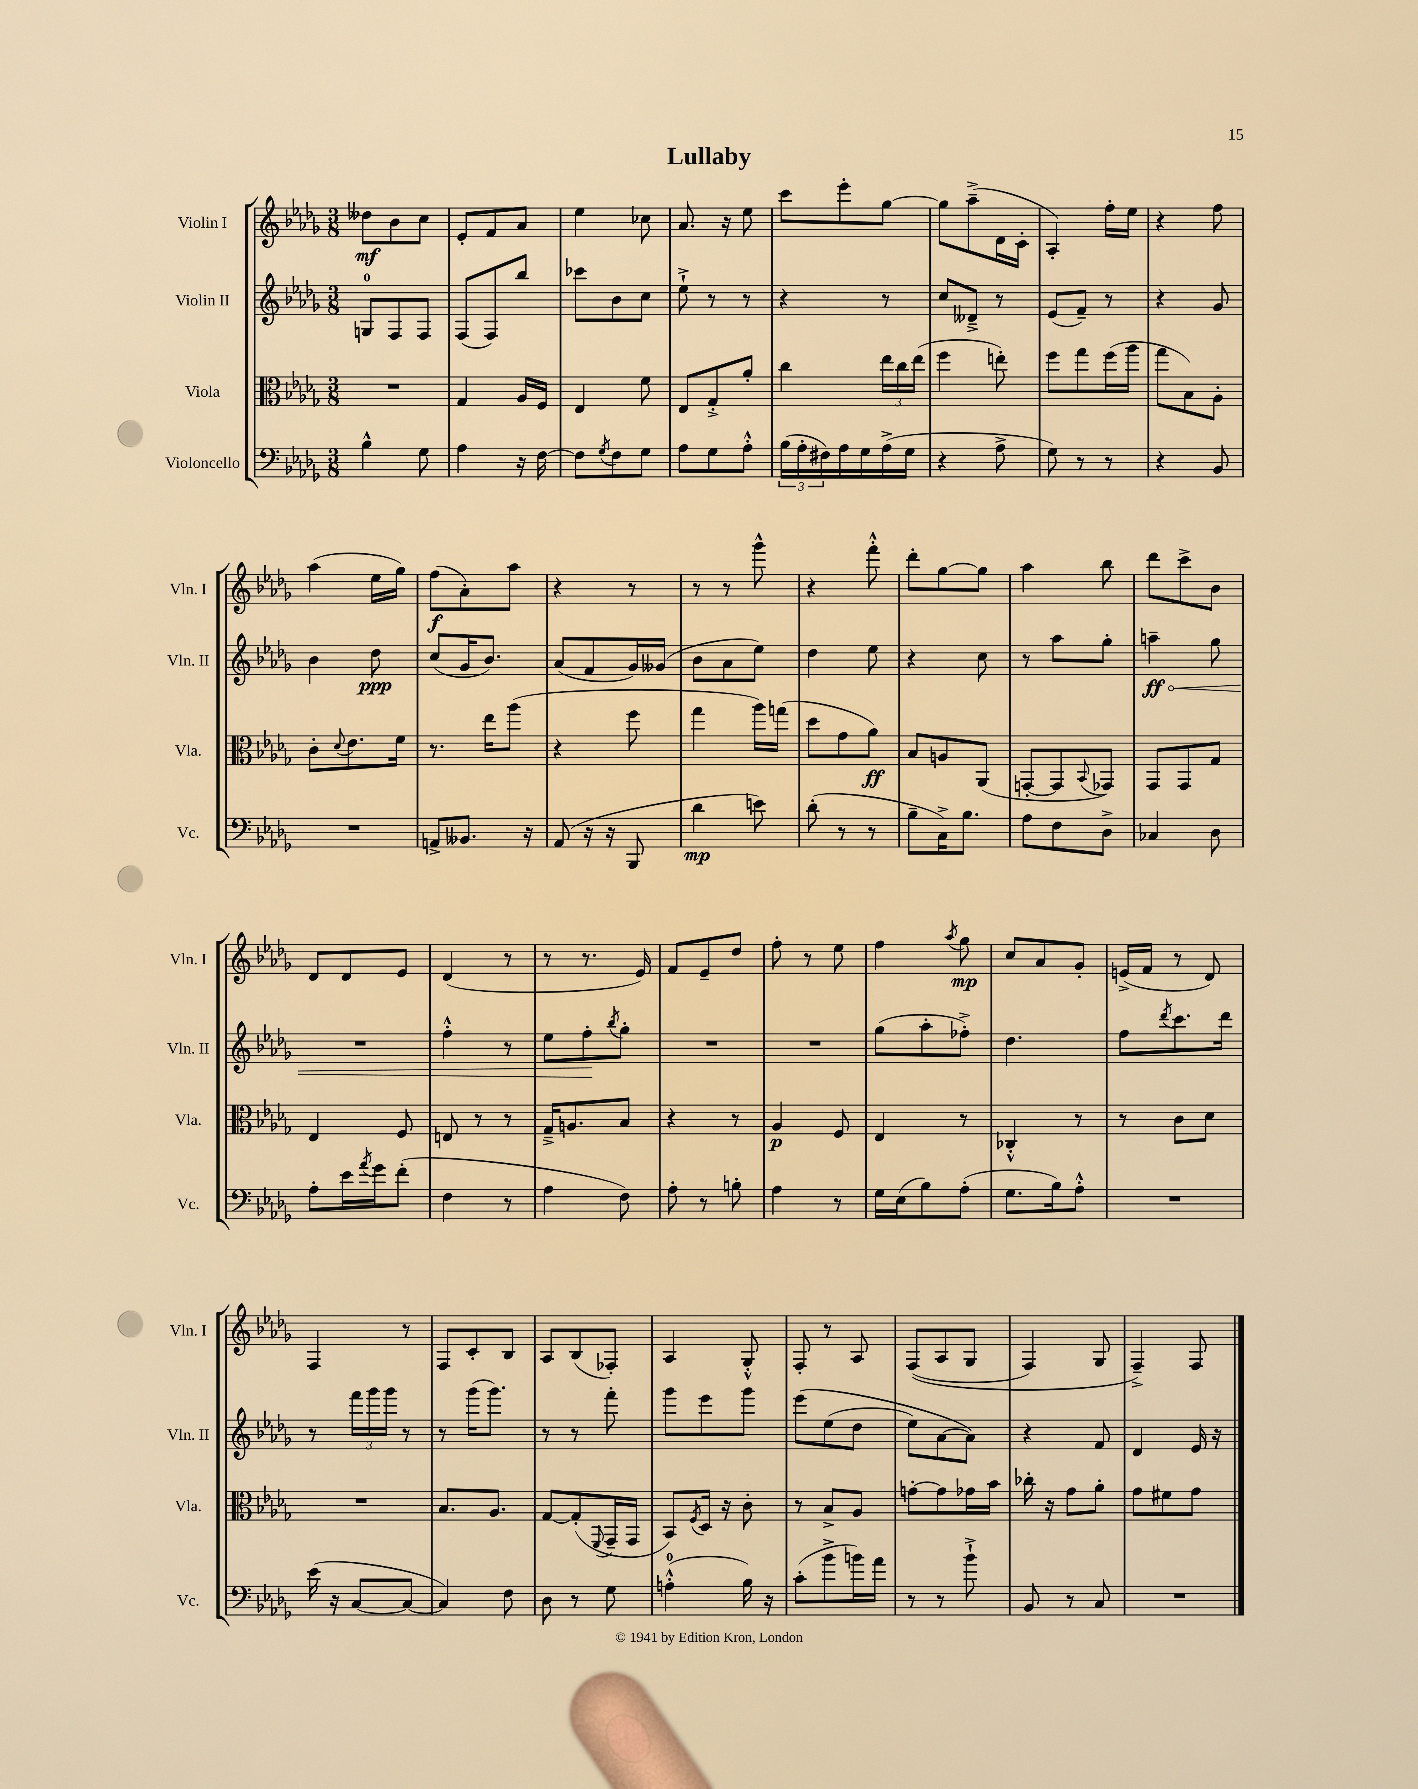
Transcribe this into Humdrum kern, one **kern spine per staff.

**kern	**dynam	**kern	**dynam	**kern	**dynam	**kern	**dynam
*part4	*part4	*part3	*part3	*part2	*part2	*part1	*part1
*staff4	*staff4	*staff3	*staff3	*staff2	*staff2	*staff1	*staff1
*I"Violoncello	*	*I"Viola	*	*I"Violin II	*	*I"Violin I	*
*I'Vc.	*	*I'Vla.	*	*I'Vln. II	*	*I'Vln. I	*
*clefF4	*	*clefC3	*	*clefG2	*	*clefG2	*
*k[b-e-a-d-g-]	*	*k[b-e-a-d-g-]	*	*k[b-e-a-d-g-]	*	*k[b-e-a-d-g-]	*
*M3/8	*	*M3/8	*	*M3/8	*	*M3/8	*
=1	=1	=1	=1	=1	=1	=1	=1
4B-^^\	.	4.r	.	8Gn/L	.	8dd--X\L	mf
.	.	.	.	8F/	.	8b-\	.
8G-\	.	.	.	8F/J	.	8cc\J	.
=2	=2	=2	=2	=2	=2	=2	=2
4A-\	.	4G-/	.	(8F/L	.	8e-'/L	.
.	.	.	.	8F/)	.	8f/	.
16r	.	16A-/LL	.	8bb-/J	.	8a-/J	.
[16F\	.	16F/JJ	.	.	.	.	.
=3	=3	=3	=3	=3	=3	=3	=3
8F\L]	.	4E-/	.	8ccc-X\L	.	4ee-\	.
8qG-/	.	.	.	.	.	.	.
8F\	.	.	.	8b-\	.	.	.
8G-\J	.	8f\	.	8cc\J	.	8cc-X\	.
=4	=4	=4	=4	=4	=4	=4	=4
8A-\L	.	8E-/L	.	8ee-`^\	.	8.a-/	.
8G-\	.	8G-'^/	.	8r	.	.	.
.	.	.	.	.	.	16r	.
8A-'^^\J	.	8a-'/J	.	8r	.	8ee-\	.
=5	=5	=5	=5	=5	=5	=5	=5
(24B-\LL	.	4cc\	.	4r	.	8ccc\L	.
24A-'\	.	.	.	.	.	.	.
24F#X\)	.	.	.	.	.	.	.
16A-\	.	.	.	.	.	8eee-'\	.
16G-\	.	.	.	.	.	.	.
(16A-^\	.	24ee-\LL	.	8r	.	[8gg-\J	.
.	.	24cc\	.	.	.	.	.
16G-\JJ	.	.	.	.	.	.	.
.	.	(24ee-\JJ	.	.	.	.	.
=6	=6	=6	=6	=6	=6	=6	=6
4r	.	4ff\	.	8cc/L	.	8gg-\L]	.
.	.	.	.	8d--X~^/J	.	(8aa-~^\	.
8A-^\	.	8een'\)	.	8r	.	16d-\L	.
.	.	.	.	.	.	16c'\JJ	.
=7	=7	=7	=7	=7	=7	=7	=7
8G-\)	.	8ff\L	.	(8e-/L	.	4A-'/)	.
8r	.	8gg-\	.	8f~/J)	.	.	.
8r	.	(16ff\L	.	8r	.	16ff'\LL	.
.	.	16aa-\JJ	.	.	.	16ee-\JJ	.
=8	=8	=8	=8	=8	=8	=8	=8
4r	.	8gg-\L	.	4r	.	4r	.
.	.	8B-\)	.	.	.	.	.
8BB-/	.	8A-'\J	.	8g-/	.	8ff\	.
!!LO:LB:g=z
=9	=9	=9	=9	=9	=9	=9	=9
4.r	.	8c'\L	.	4b-\	.	(4aa-\	.
.	.	8qqd-/	.	.	.	.	.
.	.	8.e-\	.	.	.	.	.
.	.	.	.	8dd-\	ppp	16ee-\LL	.
.	.	16f\Jk	.	.	.	16gg-\JJ)	.
=10	=10	=10	=10	=10	=10	=10	=10
8AAn^/L	.	8.r	.	(8cc/L	.	(8ff\L	f
8.BB--X/J	.	.	.	16g-/K	.	8a-'\)	.
.	.	16ee-\KL	.	8.b-/J)	.	.	.
.	.	(8aa-\J	.	.	.	8aa-\J	.
16r	.	.	.	.	.	.	.
=11	=11	=11	=11	=11	=11	=11	=11
(8AA-/	.	4r	.	(8a-/L	.	4r	.
16r	.	.	.	8f/	.	.	.
16r	.	.	.	.	.	.	.
8BBB-/	.	8ff\	.	16g-/L)	.	8r	.
.	.	.	.	(16g--X/JJ	.	.	.
=12	=12	=12	=12	=12	=12	=12	=12
4d-\	mp	4gg-\	.	8b-\L	.	8r	.
.	.	.	.	8a-\	.	8r	.
8en\)	.	16aa-\LL)	.	8ee-\J)	.	8ggg-^^\	.
.	.	(16ggn\JJ	.	.	.	.	.
=13	=13	=13	=13	=13	=13	=13	=13
(8d-'\	.	8dd-\L	.	4dd-\	.	4r	.
8r	.	8g-\	.	.	.	.	.
8r	.	8a-\J)	ff	8ee-\	.	8fff'^^\	.
=14	=14	=14	=14	=14	=14	=14	=14
8B-~\L	.	8B-/L	.	4r	.	8ddd-'\L	.
16C^\K)	.	8An/	.	.	.	[8gg-\	.
8.B-\J	.	.	.	.	.	.	.
.	.	(8AA-/J	.	8cc\	.	8gg-\J]	.
=15	=15	=15	=15	=15	=15	=15	=15
8A-\L	.	[8GGn'/L	.	8r	.	4aa-\	.
8F\	.	8GG/]	.	8aa-\L	.	.	.
.	.	8qqBB-/	.	.	.	.	.
8D-^\J	.	8GG-X/J)	.	8gg-'\J	.	8bb-\	.
=16	=16	=16	=16	=16	=16	=16	=16
!	!	!	!	!	!LO:HP:b	!	!
4C-X/	.	8GG-/L	.	4aan~\	< ff	8ddd-\L	.
.	.	8GG-/	.	.	.	8ccc^\	.
8D-\	.	8G-/J	.	8gg-\	.	8b-\J	.
!!LO:LB:g=z
=17	=17	=17	=17	=17	=17	=17	=17
8A-'\L	.	4E-/	.	4.r	.	8d-/L	.
16e-\L	.	.	.	.	.	8d-/	.
8qa-/	.	.	.	.	.	.	.
16g-\J	.	.	.	.	.	.	.
(8f'\J	.	8F/	.	.	.	8e-/J	.
=18	=18	=18	=18	=18	=18	=18	=18
4F\	.	8En/	.	4ff'^^\	.	(4d-/	.
.	.	8r	.	.	.	.	.
8r	.	8r	.	8r	.	8r	.
=19	=19	=19	=19	=19	=19	=19	=19
4A-\	.	16G-~^/KL	.	8ee-\L	.	8r	.
.	.	8.An/	.	.	.	.	.
.	.	.	.	8ff'\	.	8.r	.
.	.	.	.	8qbb-/	.	.	.
8F\)	.	8B-/J	.	8gg-'\J	[	.	.
.	.	.	.	.	.	16e-/)	.
=20	=20	=20	=20	=20	=20	=20	=20
8A-'\	.	4r	.	4.r	.	8f/L	.
8r	.	.	.	.	.	8e-~/	.
8Bn'\	.	8r	.	.	.	8dd-/J	.
=21	=21	=21	=21	=21	=21	=21	=21
4A-\	.	4A-/	p	4.r	.	8ff'\	.
.	.	.	.	.	.	8r	.
8r	.	8F/	.	.	.	8ee-\	.
=22	=22	=22	=22	=22	=22	=22	=22
16G-\LL	.	4E-/	.	(8gg-\L	.	4ff\	.
(16E-\J	.	.	.	.	.	.	.
8B-\)	.	.	.	8aa-'\	.	.	.
.	.	.	.	.	.	8qaa-/	.
(8A-'\J	.	8r	.	8ff-X'^\J)	.	8gg-\	mp
=23	=23	=23	=23	=23	=23	=23	=23
8.G-\L	.	4C-X'^^/	.	4.dd-\	.	8cc/L	.
.	.	.	.	.	.	8a-/	.
16B-\k)	.	.	.	.	.	.	.
8A-'^^\J	.	8r	.	.	.	8g-'/J	.
=24	=24	=24	=24	=24	=24	=24	=24
4.r	.	8r	.	8ff\L	.	(16en^/LL	.
.	.	.	.	.	.	16f/JJ	.
.	.	.	.	8qddd-/	.	.	.
.	.	8c\L	.	8.ccc\	.	8r	.
.	.	8d-\J	.	.	.	8d-/)	.
.	.	.	.	16ddd-\Jk	.	.	.
!!LO:LB:g=z
=25	=25	=25	=25	=25	=25	=25	=25
(16e-\	.	4.r	.	8r	.	4F/	.
16r	.	.	.	.	.	.	.
[8C/L	.	.	.	24fff\LL	.	.	.
.	.	.	.	24ggg-\	.	.	.
.	.	.	.	24ggg-\JJ	.	.	.
8C/J_	.	.	.	8r	.	8r	.
=26	=26	=26	=26	=26	=26	=26	=26
4C/])	.	8.B-/L	.	8r	.	8F/L	.
.	.	.	.	(16ggg-\KL	.	8c'/	.
.	.	8.A-/J	.	8.ggg-\J)	.	.	.
8F\	.	.	.	.	.	8B-/J	.
=27	=27	=27	=27	=27	=27	=27	=27
8D-\	.	[8G-/L	.	8r	.	8A-/L	.
8r	.	(8G-'/]	.	8r	.	(8B-/	.
.	.	8qqFF/	.	.	.	.	.
8G-\	.	16GG-~/L	.	8fff'\	.	8F-X'/J)	.
.	.	16GG-/JJ	.	.	.	.	.
=28	=28	=28	=28	=28	=28	=28	=28
(4An'^^\	.	8BB-/L)	.	8ggg-\L	.	4A-/	.
.	.	8qF/	.	.	.	.	.
.	.	16D-/Jk	.	8eee-\	.	.	.
.	.	16r	.	.	.	.	.
16B-\)	.	8c'\	.	8ggg-\J	.	8G-'^^/	.
16r	.	.	.	.	.	.	.
=29	=29	=29	=29	=29	=29	=29	=29
(8c'\L	.	8r	.	(8eee-\L	.	8F'/	.
8b-^\	.	8B-^/L	.	(8ee-\	.	8r	.
16bn\L)	.	8A-/J	.	8dd-\J	.	8A-/	.
16a-\JJ	.	.	.	.	.	.	.
=30	=30	=30	=30	=30	=30	=30	=30
8r	.	[8gn'\L	.	8ee-\L)	.	((8F/L	.
8r	.	8g\]	.	[8a-\	.	8A-/	.
8b-`^\	.	16g-X\L	.	8a-\J])	.	8G-/J	.
.	.	16b-\JJ	.	.	.	.	.
=31	=31	=31	=31	=31	=31	=31	=31
8BB-/	.	16cc-X'\	.	4r	.	4F/)	.
.	.	16r	.	.	.	.	.
8r	.	8g-\L	.	.	.	.	.
8C/	.	8a-'\J	.	8f/	.	8G-/	.
=32	=32	=32	=32	=32	=32	=32	=32
4.r	.	8g-\L	.	4d-/	.	4F~^/)	.
.	.	8f#X\	.	.	.	.	.
.	.	8g-\J	.	16e-/	.	8F/	.
.	.	.	.	16r	.	.	.
==	==	==	==	==	==	==	==
*-	*-	*-	*-	*-	*-	*-	*-
